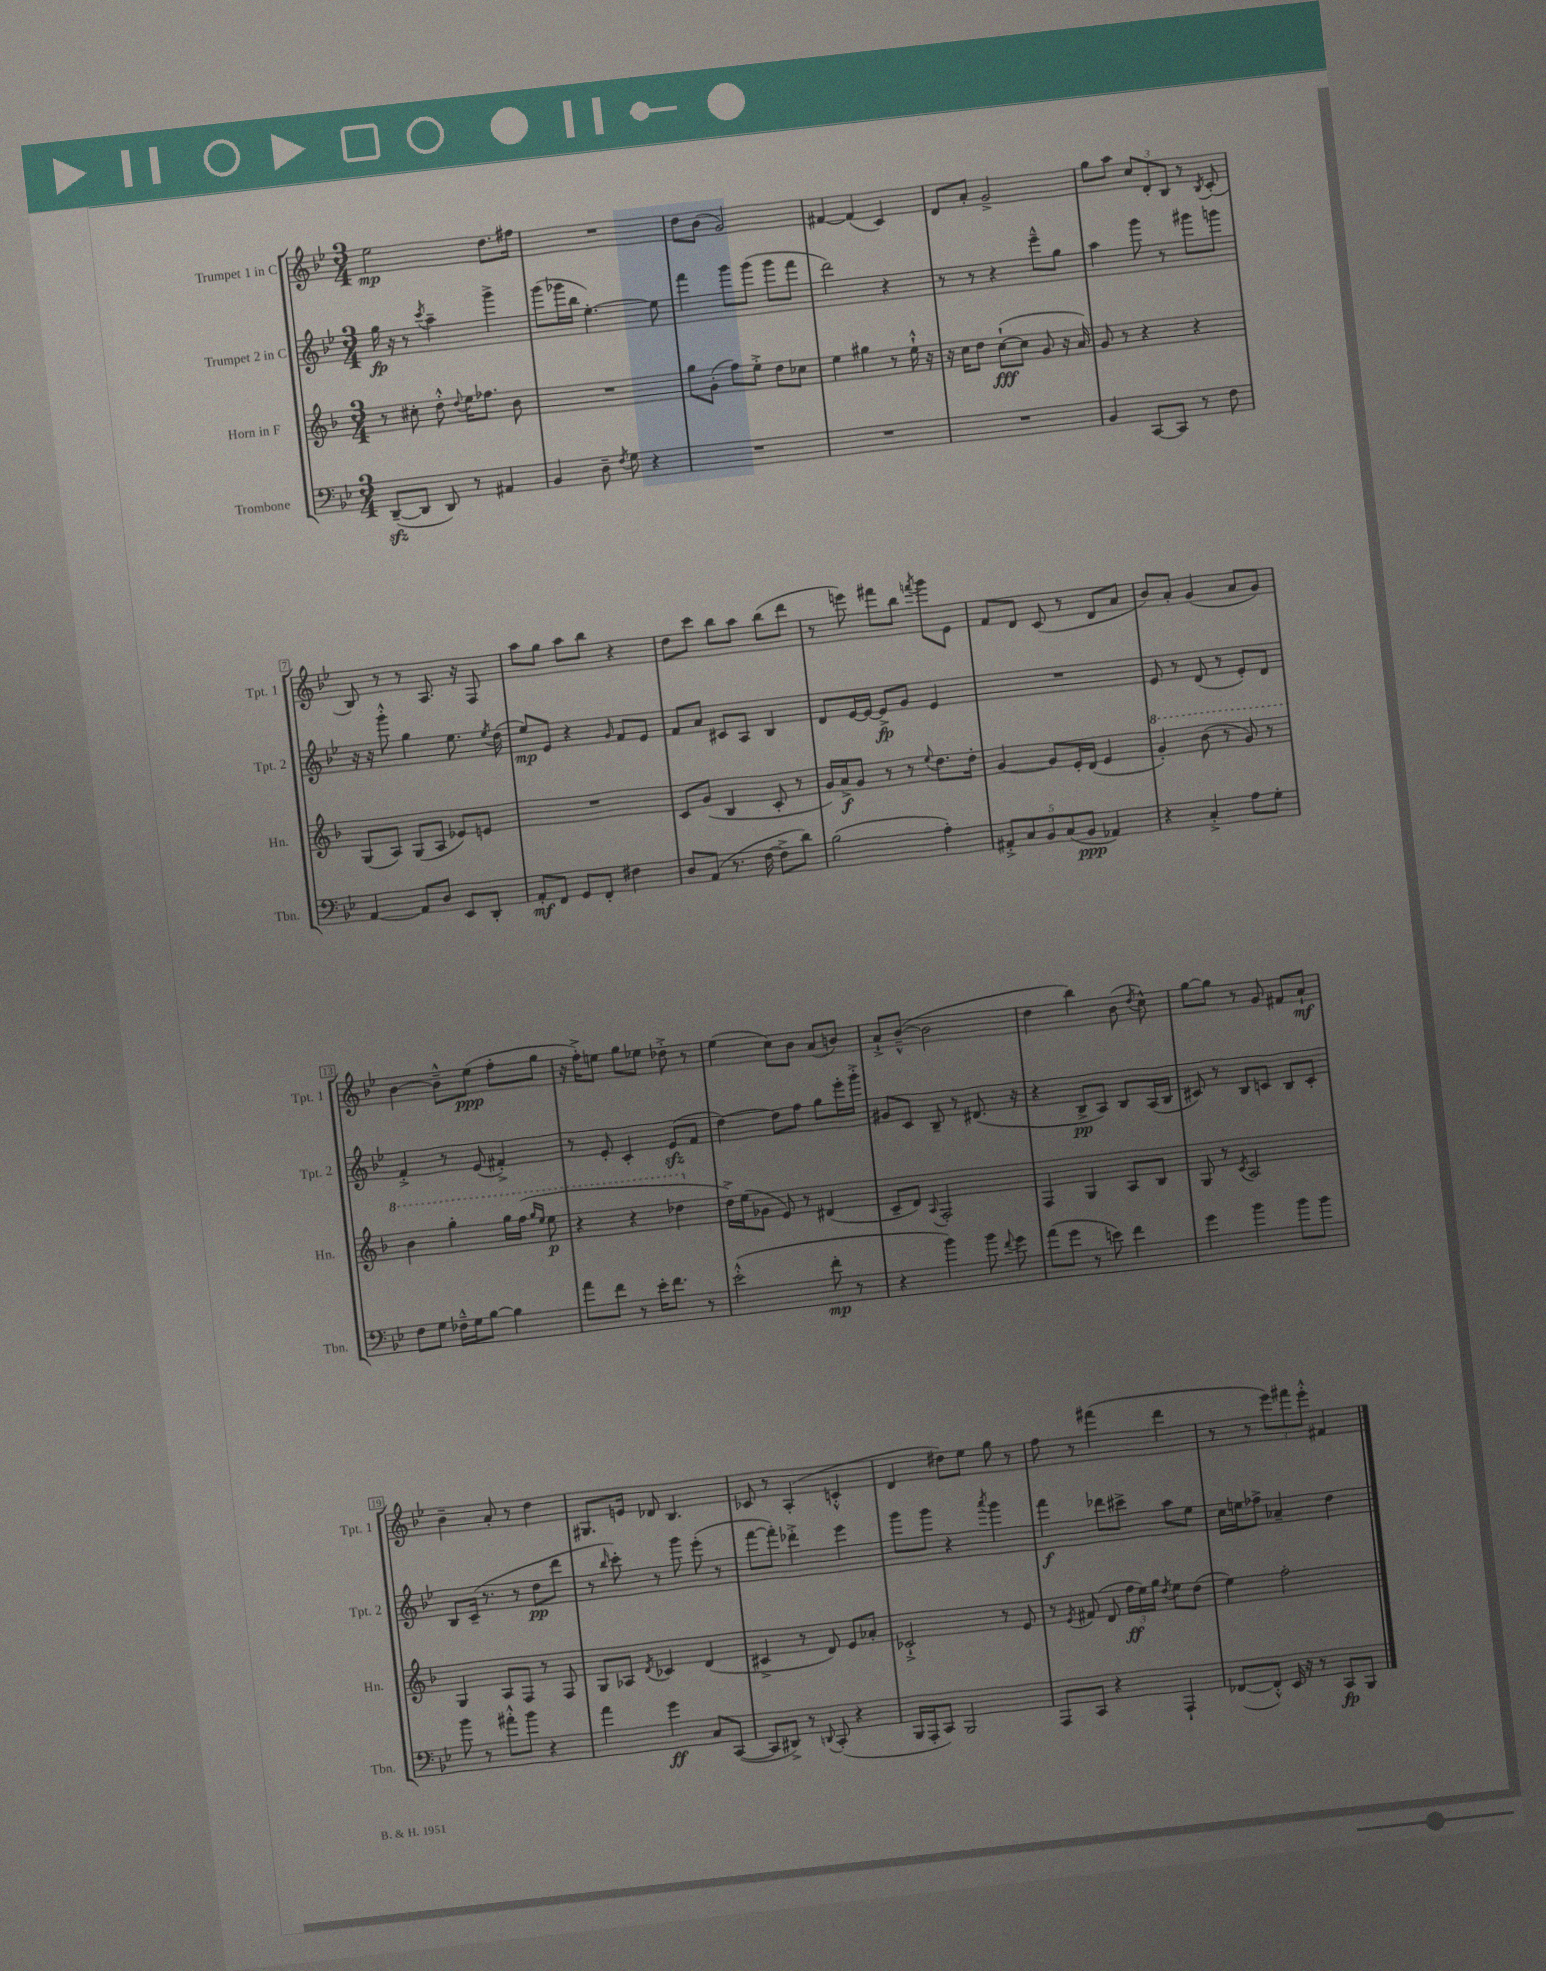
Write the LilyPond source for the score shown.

<<
\new StaffGroup <<
\new Staff = "s0" \with { instrumentName = "Trumpet 1 in C" shortInstrumentName = "Tpt. 1" } {
    \clef treble \key bes \major \numericTimeSignature \time 3/4
    \autoBeamOff ees''2\mp d''8.[ fis''16] |
    R2. |
    d''8[ bes'8]( g'2) |
    fis'4~ fis'4( c'4) |
    d'8[ a'8]-. g'2-> |
    g''8[ a''8] \tuplet 3/2 { c''8[ d'8-. bes8] } r8 \acciaccatura { bes8 } c'8-.( |
    bes8) r8 r8 a8. r16 f8 |
    a''8[ g''8] a''8[ bes''8] r4 |
    d''8[ c'''8] bes''8[ a''8] bes''8[( d'''8] |
    r8 e'''8) fis'''8[ bes''8] \acciaccatura { f'''8 } g'''8[ ees'8] |
    f'8[ d'8] c'8( r8 d'8[ a'8] |
    bes'8[) a'8]-. g'4( a'8[ g'8]) |
    bes'4~ bes'8[---^ ees''8]\ppp( f''8[-. g''8] |
    r16 f''16[-.->) e''8] g''8[ ees''8] des''8-.-> r8 |
    ees''4( c''8[) bes'8] a'8[( b'8]) |
    a'8[-!-> bes'8]~---^( bes'2 |
    d''4 bes''4) bes'8( \acciaccatura { d''8 } c''8-^) |
    g''8[~ g''8] r8 g'8 fis'8[ a'8]-!\mf |
    bes'4-- a'8-. r8 d''4 |
    gis8.[ e'16] des'8 bes4. |
    ces'8 r8 a4-.( c'4-.-^ |
    d'4 dis''8[) ees''8] g''8 r8 |
    f''8 r8 fis'''4( d'''4 |
    r8 r8 \tuplet 3/2 { ees'''8[) fis'''8 ees'''8]-.-^ } fis'4 \bar "|." |
}
\new Staff = "s1" \with { instrumentName = "Trumpet 2 in C" shortInstrumentName = "Tpt. 2" } {
    \clef treble \key bes \major \numericTimeSignature \time 3/4
    \autoBeamOff g''16\fp r16 r8 \acciaccatura { c'''8 } a''4-- g'''4-> |
    g'''8[( ges'''16 bes''16] ees''4.~-.) ees''8 |
    f'''4 g'''8[ g'''8]( g'''8[ f'''8] |
    d'''2) r4 |
    r8 r8 r4 ees'''8[---^ g''8] |
    a''4 g'''8 r8 gis'''8[ g'''8] |
    r16 r16 g'''8-.-^ g''4 ees''8. \acciaccatura { ees''8 } d''16( |
    ees''8[\mp) ees'8] r4 \grace { g'16 } f'8[ ees'8] |
    f'8[ a'8] cis'8[ a8] bes4 |
    d'8[ ees'16~ ees'16]~ ees'8[->\fp g'8] ees'4 |
    R2. |
    ees'8 r8 d'8( r8 ees'8[-.) d'8] |
    f'4-.-> r8 ees'8( fis'4-.->) |
    r8 ees'8-. c'4-. ees'8[\sfz( f'8] |
    d''4~) d''8[ f''8] g''8[ ees'''16-. g'''16]-.-> |
    gis'8[ c'8] bes8-- r8 dis'8.( r16 |
    r4 bes8[->\pp a8]) bes8[ a16( bes16] |
    cis'8) r8 bes8[ c'8] bes8[ c'8]-. |
    bes8[ c'16]--( r8. r8 d''8[\pp d'''8] |
    r8 \grace { bes''16 } c'''8-.) r8 g'''8 ees'''8-.( r8 |
    f'''8[~ f'''8]-.) des'''4-.-> ees'''4 |
    g'''8[ g'''8] r4 \acciaccatura { a'''8 } g'''4 |
    f'''4\f des'''8[ cis'''8]-> a''8[ ees''8] |
    c''16[ e''16 fes''8]-> aes'4-- d''4 \bar "|." |
}
\new Staff = "s2" \with { instrumentName = "Horn in F" shortInstrumentName = "Hn." } {
    \clef treble \key f \major \numericTimeSignature \time 3/4
    \autoBeamOff r8 cis''8-. d''8-.-^ \appoggiatura { d''8 } e''16[ fes''8.] bes'8 |
    R2. |
    g''8[ g'8]-.( f''8[) e''8]-.-> d''8[ ces''8] |
    e''4 gis''4 r8 e''16-!-^ r16 |
    r16 c''16[ d''8] c''8[~-!\fff( c''8] g'8 r16 a'16) |
    g'8 r8 r4 r4 |
    g8[( a8]) g8[( a8] ees'8[) e'8] |
    R2. |
    c'8[ g'8]( bes4 c'8-. r8 |
    g'16[) a'16->\f g'8] r8 r8 \appoggiatura { e''8 } d''8.[ d''16]-. |
    g'4~ g'8[ e'16-. d'16]( e'4 |
    \ottava #1 g''4-.) bes''8( r8 g''8) r8 |
    bes''4 g'''4-. g'''16[ f'''16]( \grace { g'''16[ e'''16] } e'''8\p |
    r4 r4 des'''4 \ottava #0 |
    d''16[->) e''16( ges'8] e'8) r8 dis'4( |
    c'8[-- d'8]) \appoggiatura { a8 } f2-. |
    f4 g4 a8[ bes8] |
    g8 r8 \acciaccatura { c'8 } a2 |
    g4 a8[ f8] r8 f8 |
    g8[ aes8] \acciaccatura { d'8 } ces'4 d'4( |
    cis'4-> r8 d'8) e'8[ aes'8]-. |
    ces'2-!-> r8 e'8 |
    r8 \acciaccatura { e'8 } fis'8( d'8 \tuplet 3/2 { f''16[\ff e''16) g''16] } \acciaccatura { d''8 } e''8[ d''8]( |
    e''4) f''2-. \bar "|." |
}
\new Staff = "s3" \with { instrumentName = "Trombone" shortInstrumentName = "Tbn." } {
    \clef bass \key bes \major \numericTimeSignature \time 3/4
    \autoBeamOff d,8[~--\sfz( d,8] d,8) r8 ais,4 |
    bes,4 d8-- \acciaccatura { f8 } g8 r4 |
    R2. |
    R2. |
    R2. |
    bes,4 c,8[~ c,8] r8 f8 |
    a,4~ a,8[ d8] ees,8[ d,8]-. |
    a,8[-.\mf f,8] g,8[ f,8]-. fis4 |
    d8[ a,8]( r8. f16~ f8[-> d'8]) |
    bes2( a4-.) |
    \tuplet 5/4 { ais,8[-.-> c8 bes,8 c8( bes,8]\ppp } aes,4) |
    r4 c4-.-> a8[ g8]-. |
    f8[ g8] fes16[---^ g16 bes8]~ bes4 |
    a'8[ f'8] r8 ees'16[-. f'8.] r8 |
    ees'2-.-^( f'8-.\mp r8 |
    r4 bes'4) bes'8 \appoggiatura { f'8 } g'8 |
    a'8[( g'8] r8 e'8) f'4 |
    g'4 bes'4 bes'8[ bes'8] |
    bes'8 r8 ais'8[-.-^ bes'8] r4 |
    a'4 g'4\ff c8[ c,8]~( |
    c,8[ dis,8]->) r8 \appoggiatura { d,8 } c,8-.( r4 |
    bes,,16[ a,,16-. c,8]) bes,,2 |
    a,,8[ c,8] r4 a,,4-! |
    fes,8[~( fes,8]-.-^) ees,16 r16 r8 c,8[\fp bes,,8] \bar "|." |
}
>>
>>
\layout { \context { \Score \override BarNumber.stencil = #(make-stencil-boxer 0.1 0.3 ly:text-interface::print) } }
